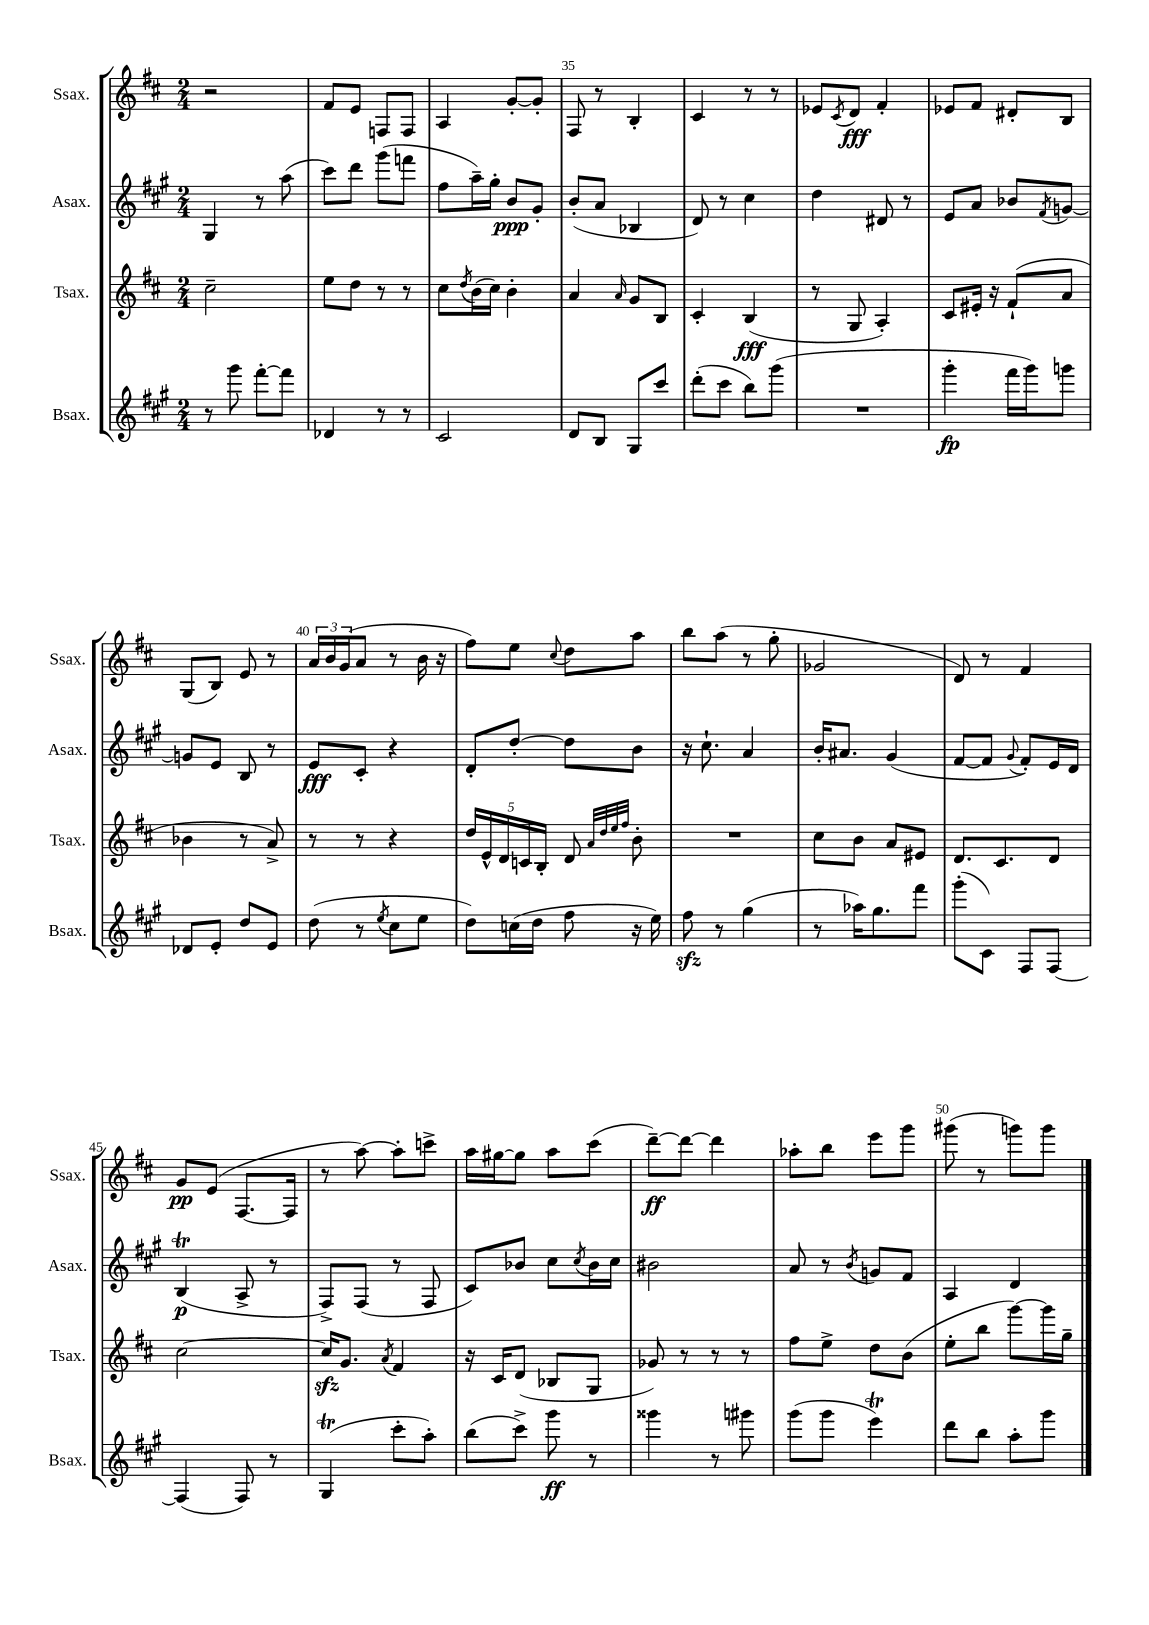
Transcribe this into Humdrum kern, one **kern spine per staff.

**kern	**kern	**kern	**kern
*staff4	*staff3	*staff2	*staff1
*clefG2	*clefG2	*clefG2	*clefG2
*k[f#c#g#]	*k[f#c#]	*k[f#c#g#]	*k[f#c#]
*M2/4	*M2/4	*M2/4	*M2/4
8r	2cc#~	4G#	2r
8ggg#	.	.	.
[8fff#'	.	8r	.
8fff#]	.	(8aa	.
=	=	=	=
4d-	8ee	8ccc#)	8f#
.	8dd	8ddd	8e
8r	8r	(8ggg#	8F
8r	8r	8fff	8F
=	=	=	=
2c#	8cc#	8ff#	4A
.	8qdd	.	.
.	(16b	16aa~)	.
.	16cc#)	16gg#'	.
.	4b'	8b	[8g'
.	.	8g#'	8g']
=	=	=	=
8d	4a	(8b'	8F#
8B	.	8a	8r
.	16qqa	.	.
8G#	8g	4B-	4B'
8ccc#	8B	.	.
=	=	=	=
(8ddd'	4c#'	8d)	4c#
8ccc#	.	8r	.
8bb)	(4B	4cc#	8r
(8ggg#	.	.	8r
=	=	=	=
2r	8r	4dd	8e-
.	.	.	8qc#
.	8G	.	8d
.	4A')	8d#	4f#'
.	.	8r	.
=	=	=	=
4ggg#'	8c#	8e	8e-
.	16e#'	8a	8f#
.	16r	.	.
16fff#	(8f#`	8b-	8d#'
16ggg#)	.	.	.
.	.	8qf#	.
8ggg	8a	[8g	8B
=	=	=	=
8d-	4b-	8g]	(8G
8e'	.	8e	8B)
8dd	8r	8B	8e
8e	8a^)	8r	8r
=	=	=	=
(8dd	8r	8e	24a
.	.	.	24b
.	.	.	(24g
8r	8r	8c#'	8a
8qee	.	.	.
8cc#	4r	4r	8r
8ee	.	.	16b
.	.	.	16r
=	=	=	=
8dd)	20dd	8d'	8ff#)
.	20e^^	.	.
.	20d	.	.
(16cc	.	[8dd'	8ee
.	20c	.	.
16dd	.	.	.
.	20B'	.	.
.	.	.	8qqcc#
8ff#	8d	8dd]	8dd
.	32qqa	.	.
.	32qqdd	.	.
.	32qqee	.	.
.	32qqff#	.	.
16r	8b'	8b	8aa
16ee)	.	.	.
=	=	=	=
8ff#	2r	16r	8bb
.	.	8.cc#`	.
8r	.	.	(8aa
(4gg#	.	4a	8r
.	.	.	8gg'
=	=	=	=
8r	8cc#	16b'	2g-
.	.	8.a#	.
16aa-)	8b	.	.
8.gg#	.	.	.
.	8a	(4g#	.
8fff#	8e#	.	.
=	=	=	=
(8ggg#'	8.d	[8f#	8d)
8c#)	.	8f#]	8r
.	8.c#	.	.
.	.	8qqg#	.
8F#	.	8f#')	4f#
[8F#	8d	16e	.
.	.	16d	.
=	=	=	=
(4F#]	[2cc#	(4B	8g
.	.	.	(8e
8F#)	.	8A^	[8.F#
8r	.	8r	.
.	.	.	16F#]
=	=	=	=
(4G#	16cc#]	8F#^)	8r
.	8.g	.	.
.	.	(8F#	[8aa)
.	8qa	.	.
8ccc#'	4f#	8r	8aa']
8aa')	.	8F#	8ccc^
=	=	=	=
(8bb	16r	8c#)	16aa
.	16c#	.	[16gg#
8ccc#^)	(8d	8b-	8gg#]
8ggg#	8B-	8cc#	8aa
.	.	8qcc#	.
8r	8G	16b-	(8ccc#
.	.	16cc#	.
=	=	=	=
4ggg##	8g-)	2b#	[8ddd~)
.	8r	.	8ddd_
8r	8r	.	4ddd]
8ggg#	8r	.	.
=	=	=	=
(8ggg#	8ff#	8a	8aa-'
8ggg#	8ee^	8r	8bb
.	.	8qb	.
4eee)	8dd	8g	8eee
.	(8b	8f#	8ggg
=	=	=	=
8ddd	8ee'	4A	(8ggg#
8bb	8bb	.	8r
8aa'	[8ggg)	4d	8ggg)
8ggg#	16ggg]	.	8ggg
.	16gg~	.	.
==	==	==	==
*-	*-	*-	*-
